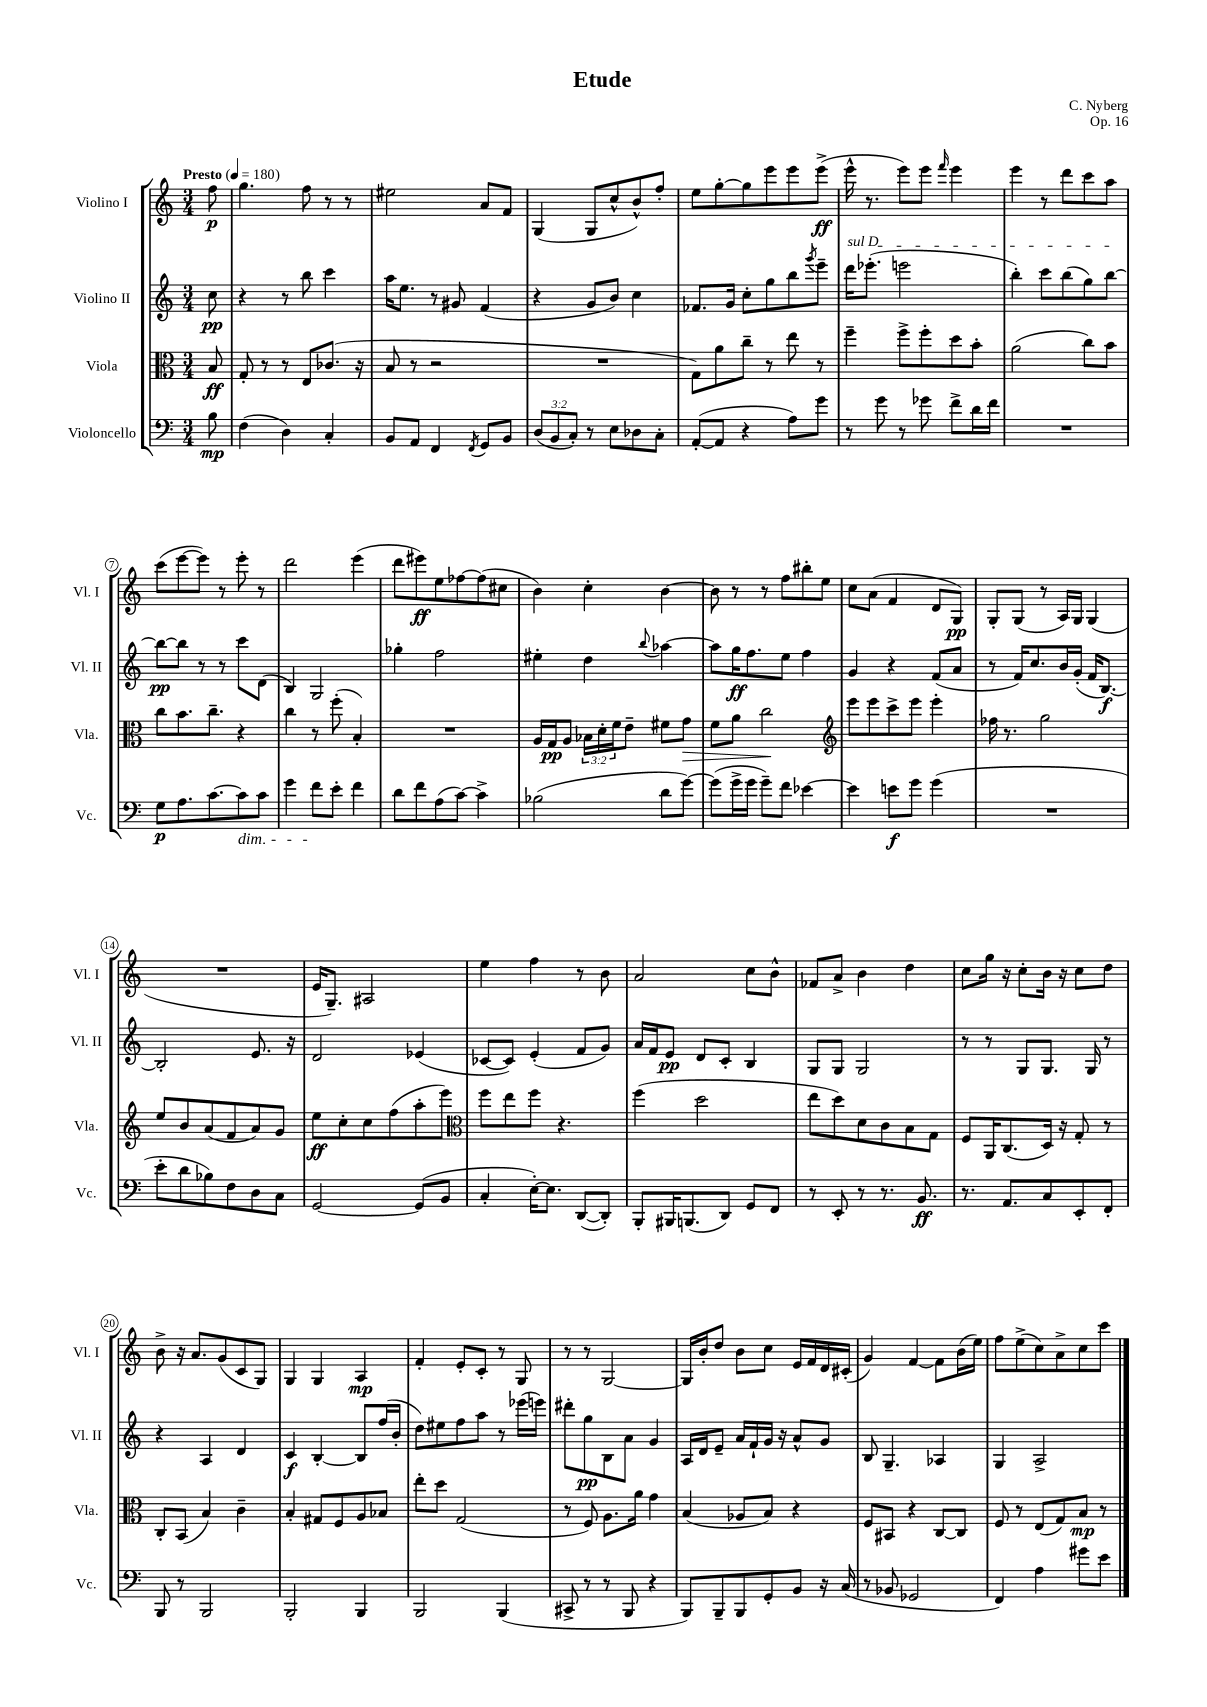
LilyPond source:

\header { title = "Etude" composer = "C. Nyberg" opus = "Op. 16" }
<<
\new StaffGroup <<
\new Staff = "s0" \with { instrumentName = "Violino I" shortInstrumentName = "Vl. I" } {
    \clef treble \key c \major \numericTimeSignature \time 3/4 \partial 8 \tempo "Presto" 4 = 180
    f''8\p |
    g''4. f''8 r8 r8 |
    eis''2 a'8 f'8 |
    g4( g8 c''8-^ b'8-^) f''8-. |
    e''8 g''8~-. g''8 e'''8 e'''8 e'''8->\ff( |
    e'''16-^ r8. e'''8) e'''8 \grace { f'''16 } e'''4 |
    e'''4 r8 d'''8 c'''8 a''8 |
    c'''8( e'''8~ e'''8) r8 e'''8-. r8 |
    d'''2 e'''4( |
    d'''8 eis'''8\ff) e''8 fes''8~ fes''8( cis''8 |
    b'4) c''4-. b'4~ |
    b'8 r8 r8 f''8 bis''8-. e''8 |
    c''8 a'8( f'4 d'8 g8\pp) |
    g8-. g8( r8 a16) g16 g4( |
    R2. |
    e'16 g8.--) ais2 |
    e''4 f''4 r8 b'8 |
    a'2 c''8 b'8-^ |
    fes'8 a'8-> b'4 d''4 |
    c''8 g''16 r16 c''8-. b'16 r16 c''8 d''8 |
    b'8-> r16 a'8. g'8( c'8 g8) |
    g4 g4 a4\mp |
    f'4-. e'8-. c'8-. r8 g8 |
    r8 r8 g2~ |
    g16 b'16-. d''8 b'8 c''8 e'16 f'16 d'16 cis'16-.( |
    g'4) f'4~ f'8 b'16( e''16) |
    f''8 e''8->( c''8) a'8-> c''8 c'''8 \bar "|." |
}
\new Staff = "s1" \with { instrumentName = "Violino II" shortInstrumentName = "Vl. II" } {
    \clef treble \key c \major \numericTimeSignature \time 3/4 \partial 8
    c''8\pp |
    r4 r8 b''8 c'''4 |
    a''16 e''8. r8 gis'8 f'4( |
    r4 g'8 b'8) c''4 |
    fes'8. g'16 c''8-. g''8 b''8 \acciaccatura { g'''8 } e'''8-- |
    \once \override TextSpanner.bound-details.left.text = \markup { \italic "sul D" } d'''16\startTextSpan ees'''8.-.( e'''2 |
    b''4-.) c'''8 b''8( g''8) b''8~\stopTextSpan |
    b''8~\pp b''8 r8 r8 c'''8 d'8( |
    b4) g2 |
    ges''4-. f''2 |
    eis''4-. d''4 \appoggiatura { b''8 } aes''4~ |
    aes''8 g''16\ff f''8. e''8 f''4 |
    g'4 r4 f'8( a'8 |
    r8 f'16) c''8. b'16 g'16-.( f'16 b8.~\f) |
    b2-. e'8. r16 |
    d'2 ees'4( |
    ces'8~ ces'8) e'4-.( f'8 g'8) |
    a'16 f'16 e'8\pp d'8 c'8-. b4 |
    g8 g8 g2 |
    r8 r8 g8 g8. g16 r8 |
    r4 a4 d'4 |
    c'4\f b4~-. b8 f''16( b'16-. |
    d''8) eis''8 f''8 a''8 r8 ees'''16( e'''16) |
    dis'''8-. g''8\pp b8 a'8 g'4 |
    a16 d'16 e'8-- a'16 f'16-! g'16 r16 a'8-^ g'8 |
    b8 g4.-- aes4 |
    g4 a2-> \bar "|." |
}
\new Staff = "s2" \with { instrumentName = "Viola" shortInstrumentName = "Vla." } {
    \clef alto \key c \major \numericTimeSignature \time 3/4 \override Staff.TupletNumber.text = #tuplet-number::calc-fraction-text \partial 8
    b8\ff |
    g8-. r8 r8 e8 ces'8.( r16 |
    b8 r8 r2 |
    R2. |
    g8) a'8 c''8-- r8 e''8 r8 |
    f''4-- f''8-> f''8-. d''8 b'8-. |
    a'2( c''8) b'8 |
    c''8 b'8. c''8.-- r4 |
    c''4 r8 f''8-.( b4-.) |
    R2. |
    a16 g16\pp a8 \tuplet 3/2 { bes16 d'16-. f'16 } e'8-- fis'8 g'8\> |
    f'8 a'8 c''2\! |
    \clef treble e'''8 e'''8 c'''8-> e'''8 e'''4-. |
    fes''16 r8. g''2 |
    e''8 b'8 a'8( f'8 a'8) g'8 |
    e''8\ff c''8-. c''8 f''8( a''8-. e'''8) |
    \clef alto f''8 e''8 f''8 r4. |
    f''4( d''2 |
    e''8 d''8) d'8 c'8 b8 g8 |
    f8 a,16 c8.( d16) r16 g8-. r8 |
    c8-. b,8( b4) c'4-- |
    b4-. gis8 f8 a8 bes8 |
    e''8-. d''8 g2( |
    r8 f8) a8. a'16 g'4 |
    b4( aes8 b8) r4 |
    f8 bis,8 r4 c8~ c8 |
    f8 r8 e8( g8) b8\mp r8 \bar "|." |
}
\new Staff = "s3" \with { instrumentName = "Violoncello" shortInstrumentName = "Vc." } {
    \clef bass \key c \major \numericTimeSignature \time 3/4 \override Staff.TupletNumber.text = #tuplet-number::calc-fraction-text \partial 8
    b8\mp |
    f4( d4) c4-. |
    b,8 a,8 f,4 \acciaccatura { f,8 } g,8 b,8 |
    \tuplet 3/2 { d8( b,8 c8-.) } r8 e8 des8 c8-. |
    a,8~-.( a,8 r4 a8) g'8 |
    r8 g'8 r8 ges'8 f'8-> d'16 f'16 |
    R2. |
    g8\p a8. c'8.~ c'8\dim c'8 |
    g'4 f'8\! e'8-. f'4 |
    d'8 f'8 a8( c'8~) c'4-> |
    bes2( d'8 g'8~) |
    g'8( g'16-> g'16 g'8--) f'8 ees'4~ |
    ees'4 e'8\f g'8 g'4( |
    R2. |
    e'8-. d'8 bes8) f8 d8 c8 |
    g,2~ g,8( b,8 |
    c4-. e16~-.) e8. d,8~( d,8-.) |
    b,,8-. bis,,16 b,,8.( d,8) g,8 f,8 |
    r8 e,8-. r8 r8. b,8.\ff |
    r8. a,8. c8 e,8-. f,8-. |
    b,,8 r8 b,,2 |
    b,,2-. b,,4 |
    b,,2 b,,4( |
    cis,8-> r8 r8 b,,8 r4 |
    b,,8) b,,8-- b,,8 g,8-. b,8 r16 c16( |
    r8 bes,8 ges,2 |
    f,4) a4 gis'8 e'8 \bar "|." |
}
>>
>>
\layout { \context { \Score \override BarNumber.stencil = #(make-stencil-circler 0.1 0.3 ly:text-interface::print) } }
